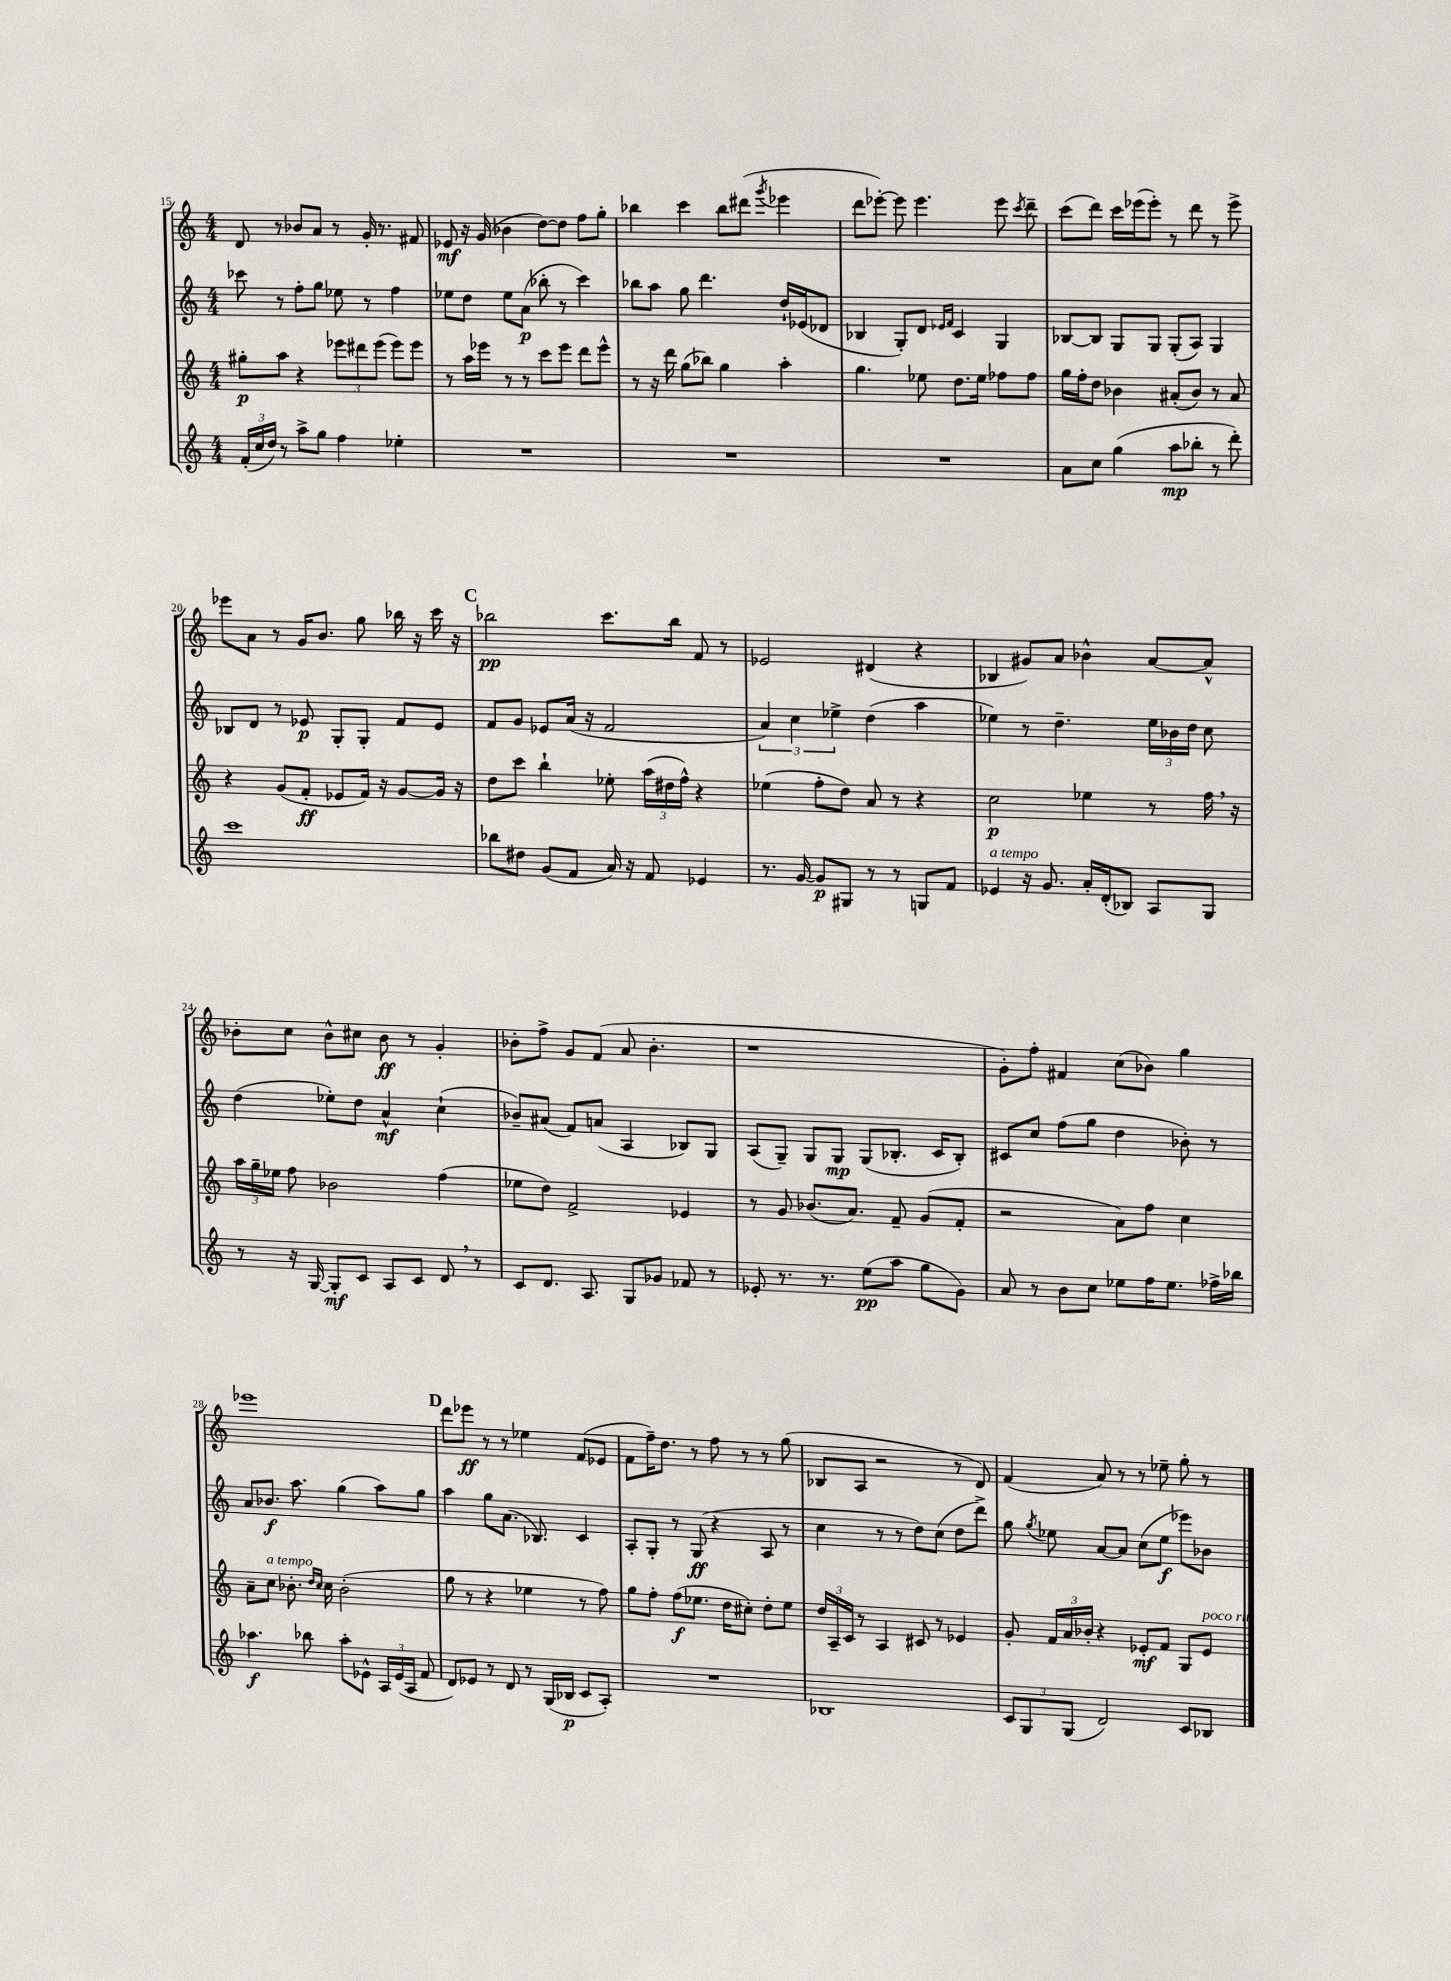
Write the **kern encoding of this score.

**kern	**dynam	**kern	**dynam	**kern	**dynam	**kern	**dynam
*part4	*part4	*part3	*part3	*part2	*part2	*part1	*part1
*staff4	*staff4	*staff3	*staff3	*staff2	*staff2	*staff1	*staff1
*clefG2	*	*clefG2	*	*clefG2	*	*clefG2	*
*k[]	*	*k[]	*	*k[]	*	*k[]	*
*M4/4	*	*M4/4	*	*M4/4	*	*M4/4	*
=15	=15	=15	=15	=15	=15	=15	=15
(24f'/LL	.	8gg#X'\L	p	8ccc-X\	.	8d/	.
24cc/	.	.	.	.	.	.	.
24dd/JJ)	.	.	.	.	.	.	.
8r	.	8aa\J	.	8r	.	8r	.
8aa^\L	.	4r	.	8ff'\L	.	8b-X/L	.
8gg\J	.	.	.	8gg\J	.	8a/J	.
4ff\	.	12eee-X\L	.	8ee-X\	.	8r	.
.	.	12ddd#X\	.	.	.	.	.
.	.	.	.	8r	.	16g'/	.
.	.	(12eee-\J	.	.	.	.	.
.	.	.	.	.	.	8.r	.
4ee-X'\	.	8eee-\L)	.	4ff\	.	.	.
.	.	8eee-\J	.	.	.	8f#X/	.
=16	=16	=16	=16	=16	=16	=16	=16
1r	.	8r	.	8ee-X\L	.	8e-X/	mf
.	.	16aa\LL	.	8dd\J	.	16r	.
.	.	16eee-X\JJ	.	.	.	(16g/	.
.	.	8r	.	8ee-\L	.	4b-X\	.
.	.	8r	.	(8a\J	p	.	.
.	.	8ccc\L	.	8bb-X'\	.	[8dd\L)	.
.	.	8eee-\J	.	8r	.	8dd\J]	.
.	.	8ddd\L	.	4ccc\)	.	8ff\L	.
.	.	8eee-^^\J	.	.	.	8gg'\J	.
=17	=17	=17	=17	=17	=17	=17	=17
1r	.	8r	.	8bb-X\L	.	4bb-X\	.
.	.	16r	.	8aa\J	.	.	.
.	.	16ddd\	.	.	.	.	.
.	.	(8gg\L	.	8gg\	.	4ccc\	.
.	.	8bb-X\J)	.	4.ddd\	.	.	.
.	.	4gg\	.	.	.	8bb-\L	.
.	.	.	.	.	.	(8ddd#X\J	.
.	.	.	.	.	.	8qggg/	.
.	.	4aa'\	.	16dd`/LL	.	4eee-X\	.
.	.	.	.	(16e-X/J	.	.	.
.	.	.	.	8d-X/J	.	.	.
=18	=18	=18	=18	=18	=18	=18	=18
1r	.	4.gg\	.	4B-X/	.	8ddd\L	.
.	.	.	.	.	.	[8eee-X'\J)	.
.	.	.	.	8G'/L)	.	8eee-\]	.
.	.	8ee-X\	.	8d/J	.	4.eee-\	.
.	.	.	.	16qqe-X/LL	.	.	.
.	.	.	.	16qqf/JJ	.	.	.
.	.	8.dd\L	.	4c/	.	.	.
.	.	16ee-\Jk	.	.	.	.	.
.	.	8ff-X\L	.	4G/	.	8eee-\	.
.	.	.	.	.	.	8qccc/	.
.	.	8ff-\J	.	.	.	8ddd~\	.
=19	=19	=19	=19	=19	=19	=19	=19
8a\L	.	16gg\LL	.	[8B-X/L	.	(8ccc\L	.
.	.	16ff'\J	.	.	.	.	.
8cc\J	.	8dd\J	.	8B-/J]	.	8ddd\J)	.
(4gg\	.	4b-X\	.	8G/L	.	16ccc\LL	.
.	.	.	.	.	.	(16eee-X\J	.
.	.	.	.	8G/J	.	8eee-'\J)	.
8aa\L	mp	(8a#X'/L	.	(8G'/L	.	8r	.
8bb-X'\J	.	8b-/J)	.	8A/J)	.	8ddd\	.
8r	.	8r	.	4G/	.	8r	.
8ddd'\)	.	8a#/	.	.	.	8eee-^\	.
!!LO:LB:g=z
=20	=20	=20	=20	=20	=20	=20	=20
1ccc	.	4r	.	8B-X/L	.	8eee-X\L	.
.	.	.	.	8d/J	.	8a\J	.
.	.	(8g/L	.	8r	.	8r	.
.	.	8f'/J	ff	8e-X/	p	16g/KL	.
.	.	.	.	.	.	8.b/J	.
.	.	8e-X/L	.	8G'/L	.	.	.
.	.	16f/Jk)	.	8G'/J	.	8gg\	.
.	.	16r	.	.	.	.	.
.	.	[8g/L	.	8f/L	.	16bb-X\	.
.	.	.	.	.	.	16r	.
.	.	16g/Jk]	.	8e-/J	.	16ccc\	.
.	.	16r	.	.	.	16r	.
!!LO:REH:place=s1:t=C
=21	=21	=21	=21	=21	=21	=21	=21
8bb-X\L	.	8dd\L	.	8f/L	.	2bb-X\	pp
8dd#X\J	.	8ccc\J	.	8g/J	.	.	.
(8g/L	.	4bb`\	.	8e-X/L	.	.	.
8f/J	.	.	.	(16a/Jk	.	.	.
.	.	.	.	16r	.	.	.
16a/)	.	8ee-X'\	.	2f/	.	8.ccc\L	.
16r	.	.	.	.	.	.	.
8f/	.	(24aa\LL	.	.	.	.	.
.	.	24dd#X\	.	.	.	.	.
.	.	.	.	.	.	16bb-\Jk	.
.	.	24ff^^\JJ)	.	.	.	.	.
4e-X/	.	4r	.	.	.	8f/	.
.	.	.	.	.	.	8r	.
=22	=22	=22	=22	=22	=22	=22	=22
8.r	.	(4ee-X\	.	6a/)	.	2e-X/	.
.	.	.	.	6cc\	.	.	.
[16g/	.	.	.	.	.	.	.
8g/L]	p	8ff'\L	.	.	.	.	.
.	.	.	.	6ee-X^\	.	.	.
8G#X/J	.	8dd\J)	.	.	.	.	.
8r	.	8a/	.	(4dd\	.	(4d#X/	.
8r	.	8r	.	.	.	.	.
8Gn/L	.	4r	.	4aa\	.	4r	.
8f/J	.	.	.	.	.	.	.
=23	=23	=23	=23	=23	=23	=23	=23
!LO:TX:a:i:t=a tempo	!	!	!	!	!	!	!
4e-X/	.	2cc\	p	4ee-X\)	.	4B-X/	.
16r	.	.	.	8r	.	8g#X/L)	.
8.g/	.	.	.	.	.	.	.
.	.	.	.	4.dd~\	.	8a/J	.
16a'/LL	.	4ee-X\	.	.	.	4b-X^^\	.
(16d'/J	.	.	.	.	.	.	.
8B-X/J)	.	.	.	.	.	.	.
8A/L	.	8r	.	24ee-\LL	.	[8a/L	.
.	.	.	.	24b-X\	.	.	.
.	.	.	.	24dd\JJ	.	.	.
8G/J	.	16ff,\	.	8cc\	.	8a^^/J]	.
.	.	16r	.	.	.	.	.
!!LO:LB:g=z
=24	=24	=24	=24	=24	=24	=24	=24
8r	.	24aa\LL	.	(4dd\	.	8b-X'\L	.
.	.	24gg~\	.	.	.	.	.
.	.	24ee-X\JJ	.	.	.	.	.
16r	.	8ff\	.	.	.	8cc\J	.
[16G/	.	.	.	.	.	.	.
8G'/L]	mf	2b-X\	.	8ee-X'\L)	.	8b-^^\L	.
8c/J	.	.	.	8dd\J	.	8cc#X\J	.
8A/L	.	.	.	4a^^/	mf	8b-\	ff
8c/J	.	.	.	.	.	8r	.
8d,/	.	(4ff\	.	(4cc`\	.	4g'/	.
8r	.	.	.	.	.	.	.
=25	=25	=25	=25	=25	=25	=25	=25
8c/L	.	8ee-X\L	.	8b-X~/L)	.	8b-X'\L	.
8.d/J	.	8dd\J)	.	(8a#X/J	.	8ff^\J	.
.	.	2f^/	.	8f/L)	.	8g/L	.
8.A/	.	.	.	.	.	.	.
.	.	.	.	(8an/J	.	(8f/J	.
8G/L	.	.	.	4A/	.	8a/	.
8g-X/J	.	.	.	.	.	4.b-'\	.
8f-X/	.	4e-X/	.	8B-X/L)	.	.	.
8r	.	.	.	8G/J	.	.	.
=26	=26	=26	=26	=26	=26	=26	=26
8e-X'/	.	8r	.	(8A/L	.	1r	.
8.r	.	8g/	.	8G~/J)	.	.	.
.	.	(8.b-X/L	.	8G/L	.	.	.
8.r	.	.	.	.	.	.	.
.	.	.	.	8G/J	mp	.	.
.	.	8.a/J)	.	.	.	.	.
(8ee\L	pp	.	.	(8G/L	.	.	.
8aa\J	.	8f~/	.	8.B-X'/J	.	.	.
8gg\L	.	(8g/L	.	.	.	.	.
.	.	.	.	16c/KL	.	.	.
8g\J)	.	8f'/J	.	8B-'/J)	.	.	.
=27	=27	=27	=27	=27	=27	=27	=27
8a/	.	2r	.	8c#X/L	.	8g'\L)	.
8r	.	.	.	8cc/J	.	8ff'\J	.
8b\L	.	.	.	(8ff\L	.	4f#X/	.
8cc\J	.	.	.	8gg\J	.	.	.
8ee-X\L	.	8a\L)	.	4dd\	.	(8cc\L	.
16ff\K	.	8ff\J	.	.	.	8b-X\J)	.
8.ee-\J	.	.	.	.	.	.	.
.	.	4cc\	.	8b-X'\)	.	4gg\	.
16ff-X^\LL	.	.	.	8r	.	.	.
16bb-X\JJ	.	.	.	.	.	.	.
!!LO:LB:g=z
=28	=28	=28	=28	=28	=28	=28	=28
4.aa-X\	f	8a~\L	.	8a/L	.	1eee-X	.
!	!	!LO:TX:a:i:t=a tempo	!	!	!	!	!
.	.	8cc\J	.	8.b-X/J	f	.	.
.	.	8.b-X'\	.	.	.	.	.
.	.	.	.	8.aa\	.	.	.
8bb-X\	.	.	.	.	.	.	.
.	.	16qqdd/LL	.	.	.	.	.
.	.	16qqcc/JJ	.	.	.	.	.
.	.	16cc\	.	.	.	.	.
8aa-'\L	.	(2b-'\	.	(4gg\	.	.	.
8e-X^^\J	.	.	.	.	.	.	.
24A/LL	.	.	.	8aa\L)	.	.	.
(24e-/	.	.	.	.	.	.	.
24A/JJ	.	.	.	.	.	.	.
8f/	.	.	.	8gg\J	.	.	.
!!LO:REH:place=s1:t=D
=29	=29	=29	=29	=29	=29	=29	=29
8d/L)	.	8gg\	.	4aa\	.	8ddd\L	.
8e-X/J	.	8r	.	.	.	8eee-X\J	ff
8r	.	4r	.	8gg\L	.	8r	.
8d/	.	.	.	(8.a\J	.	8r	.
8r	.	4ee-X\	.	.	.	4ee-X\	.
.	.	.	.	8.B-X/)	.	.	.
(16G/LL	.	.	.	.	.	.	.
16B-X/JJ	p	.	.	.	.	.	.
8c/L	.	8r	.	4c/	.	(8f/L	.
8A'/J)	.	8ff\)	.	.	.	8e-X/J	.
=30	=30	=30	=30	=30	=30	=30	=30
1r	.	8gg\L	.	8A'/L	.	8f\L	.
.	.	8ff'\J	.	8G'/J	.	16ff~\K)	.
.	.	.	.	.	.	8.dd\J	.
.	.	(8ff\L	f	8r	.	.	.
.	.	8.ee-X\J	.	(8G/	ff	8r	.
.	.	.	.	4r	.	8ff\	.
.	.	16dd\KL	.	.	.	.	.
.	.	8cc#X'\J)	.	.	.	8r	.
.	.	8dd'\L	.	8A/	.	8r	.
.	.	8ee-\J	.	8r	.	(8gg\	.
=31	=31	=31	=31	=31	=31	=31	=31
1B-X	.	24dd/LL	.	4cc\	.	8B-X/L	.
.	.	24A~/	.	.	.	.	.
.	.	24c/JJ	.	.	.	.	.
.	.	8r	.	.	.	8A/J	.
.	.	4A/	.	8r	.	2r	.
.	.	.	.	8r	.	.	.
.	.	8c#X/	.	8dd\L)	.	.	.
.	.	8r	.	(8cc\J	.	.	.
.	.	4e-X/	.	8dd\L	.	8r	.
.	.	.	.	8ddd^\J)	.	8d/)	.
=32	=32	=32	=32	=32	=32	=32	=32
12c/L	.	8g'/	.	8gg\	.	(4f/	.
12G/	.	.	.	.	.	.	.
.	.	.	.	8qgg/	.	.	.
.	.	24f/LL	.	8ee-X\	.	.	.
(12G/J	.	24a/	.	.	.	.	.
.	.	24b-X'/JJ	.	.	.	.	.
2d/)	.	4r	.	[8a/L	.	8a/)	.
.	.	.	.	8a/J]	.	8r	.
.	.	8e-X'/L	mf	(8cc\L	.	8r	.
.	.	8f/J	.	8ee-\J	f	8ee-X~\	.
8c/L	.	8G/L	.	8eee-X\L)	.	8gg'\	.
!	!	!LO:TX:a:i:t=poco rit.	!	!	!	!	!
8B-X/J	.	8e-/J	.	8b-X\J	.	8r	.
==	==	==	==	==	==	==	==
*-	*-	*-	*-	*-	*-	*-	*-
